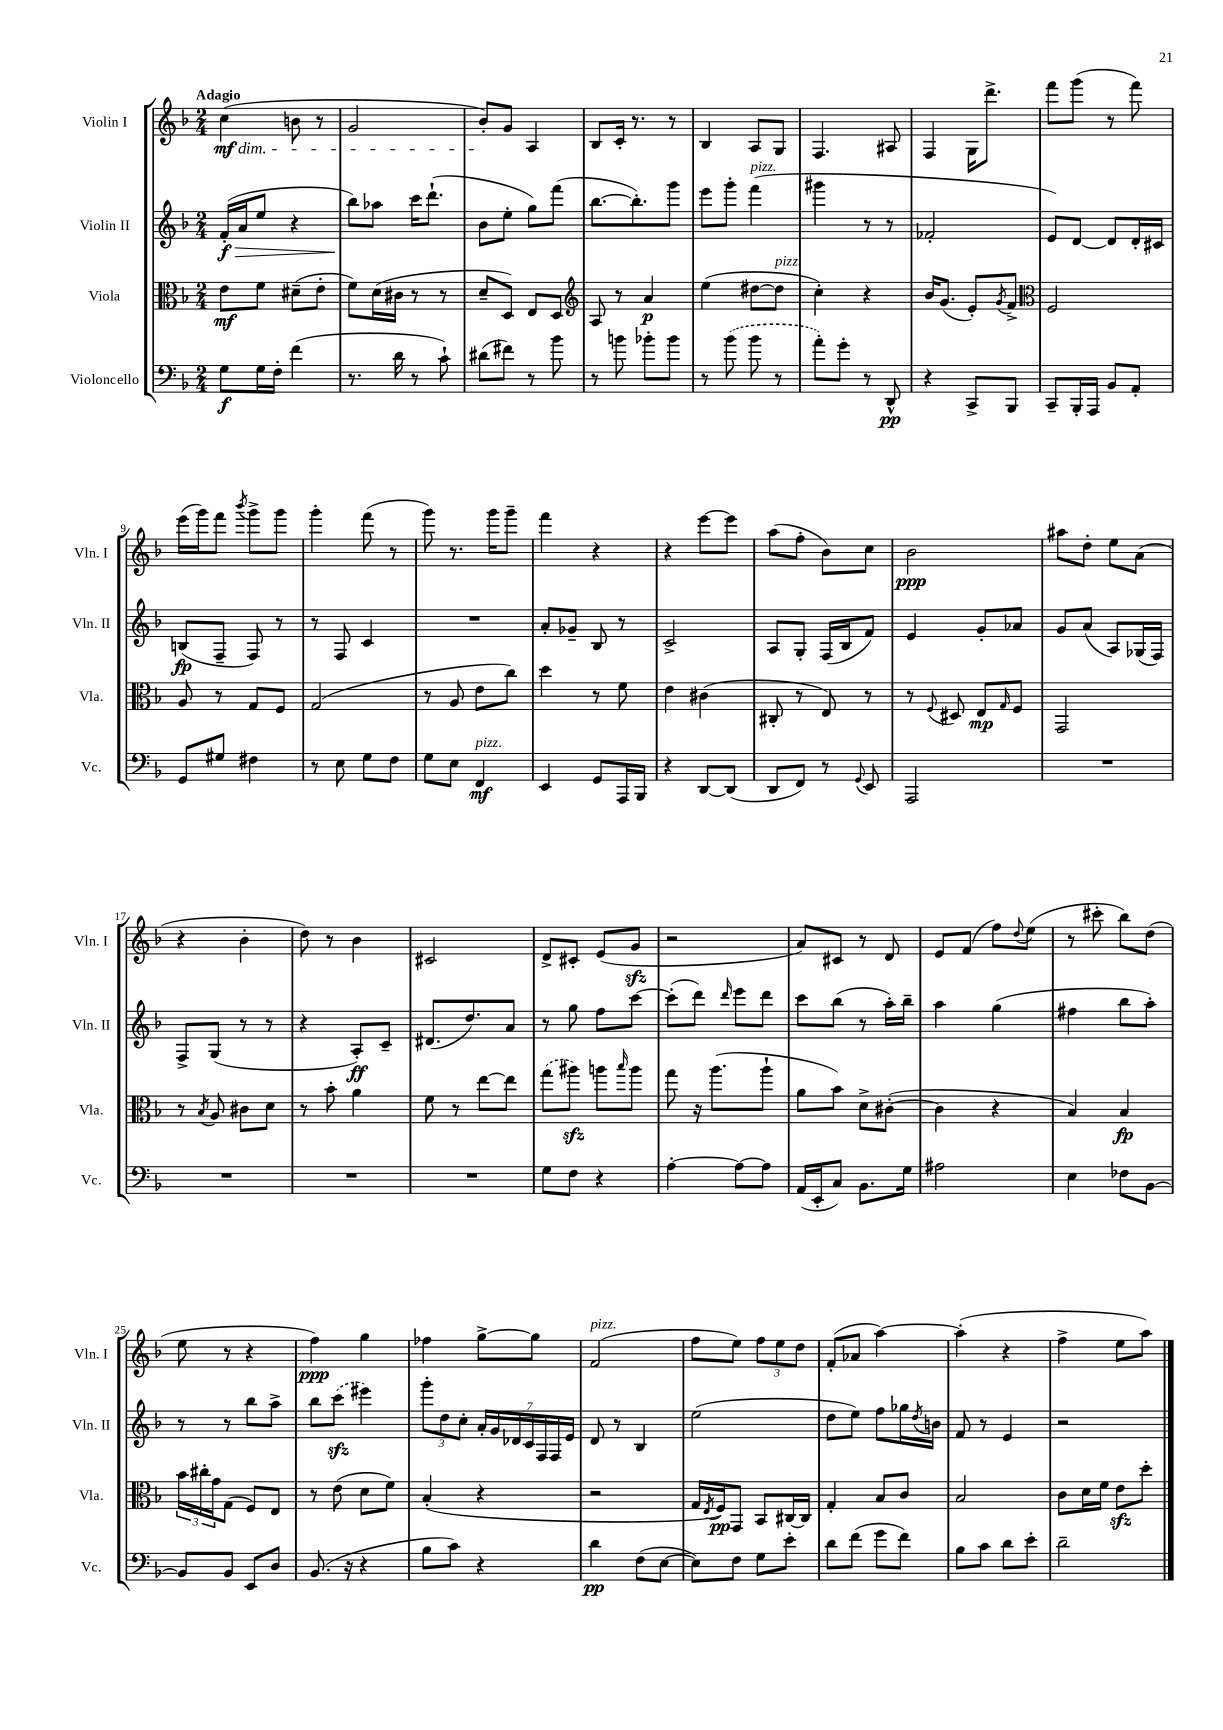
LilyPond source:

<<
\new StaffGroup <<
\new Staff = "s0" \with { instrumentName = "Violin I" shortInstrumentName = "Vln. I" } {
    \clef treble \key f \major \numericTimeSignature \time 2/4 \tempo "Adagio"
    c''4\mf\dim( b'8 r8 |
    g'2 |
    bes'8-.\!) g'8 a4 |
    bes8 c'16-. r8. r8 |
    bes4 a8 g8 |
    f4. ais8 |
    f4 g16 d'''8.-> |
    f'''8 g'''8( r8 f'''8) |
    e'''16( g'''16) f'''8 \acciaccatura { bes'''8 } g'''8-> g'''8 |
    g'''4-. f'''8( r8 |
    g'''8) r8. g'''16 g'''8-- |
    f'''4 r4 |
    r4 e'''8~ e'''8 |
    a''8( f''8-. bes'8) c''8 |
    bes'2\ppp |
    ais''8 d''8-. e''8 a'8( |
    r4 bes'4-. |
    d''8) r8 bes'4 |
    cis'2 |
    d'8-> cis'8-. e'8( g'8\sfz |
    r2 |
    a'8) cis'8 r8 d'8 |
    e'8 f'8( f''8) \appoggiatura { d''8 } e''8( |
    r8 cis'''8-. bes''8) d''8( |
    e''8 r8 r4 |
    f''4\ppp) g''4 |
    fes''4 g''8~-> g''8 |
    f'2^\markup { \italic "pizz." }( |
    f''8 e''8) \tuplet 3/2 { f''8 e''8 d''8 } |
    f'8-.( aes'8 a''4~) |
    a''4-.( r4 |
    f''4-> e''8 a''8) \bar "|." |
}
\new Staff = "s1" \with { instrumentName = "Violin II" shortInstrumentName = "Vln. II" } {
    \clef treble \key f \major \numericTimeSignature \time 2/4
    f'16-.\f\>( a'16 e''8 r4 |
    bes''8\!) aes''8 c'''16 d'''8.-!( |
    bes'8 e''8-. g''8) f'''8( |
    bes''8.~ bes''8.-.) g'''8 |
    e'''8 g'''8-. f'''4^\markup { \italic "pizz." }( |
    gis'''4 r8 r8 |
    fes'2-. |
    e'8) d'8~ d'8 d'16-. cis'16 |
    b8\fp( f8-- f8) r8 |
    r8 f8 c'4 |
    R2 |
    a'8-. ges'8-- bes8 r8 |
    c'2-> |
    a8 g8-. f16( bes16 f'8) |
    e'4 g'8-. aes'8 |
    g'8 a'8( a8) ges16( f16) |
    f8-> g8( r8 r8 |
    r4 a8-.\ff) c'8-- |
    dis'8.( d''8.) a'8 |
    r8 g''8 f''8 c'''8~ |
    c'''8-.( d'''8) \grace { d'''16 } e'''8 d'''8 |
    c'''8 bes''8( r8 a''16-.) bes''16-- |
    a''4 g''4( |
    fis''4 bes''8 a''8-.) |
    r8 r8 bes''8 a''8-> |
    bes''8 \once \slurDashed c'''8\sfz( eis'''4) |
    \tuplet 3/2 { g'''8-. d''8 c''8-. } \tuplet 7/4 { a'16-. g'16 des'16 c'16 f16 f16 e'16 } |
    d'8 r8 bes4 |
    e''2( |
    d''8 e''8) f''8 ges''16 \acciaccatura { d''8 } b'16 |
    f'8 r8 e'4 |
    r2 \bar "|." |
}
\new Staff = "s2" \with { instrumentName = "Viola" shortInstrumentName = "Vla." } {
    \clef alto \key f \major \numericTimeSignature \time 2/4
    e'8\mf f'8 dis'8--( e'8-. |
    f'8) d'16( cis'16 r8 r8 |
    d'8-- d8) e8 d8 |
    \clef treble a8 r8 a'4\p |
    e''4( dis''8~ dis''8^\markup { \italic "pizz." } |
    c''4-.) r4 |
    bes'16 g'8.( e'8-.) \acciaccatura { g'8 } f'8-> |
    \clef alto f2 |
    a8 r8 g8 f8 |
    g2( |
    r8 a8 e'8 c''8) |
    d''4 r8 f'8 |
    e'4 cis'4( |
    cis8-. r8 e8) r8 |
    r8 \appoggiatura { f8 } dis8 e8\mp \grace { g16 } f8 |
    g,2 |
    r8 \acciaccatura { bes8 } a8 cis'8 d'8 |
    r8 bes'8-. a'4 |
    f'8 r8 e''8~ e''8 |
    \once \slurDashed g''8( ais''8\sfz) a''8 \grace { bes''16 } a''8 |
    g''8 r16 a''8.( a''8-! |
    a'8 bes'8) d'8-> cis'8~-.( |
    cis'4 r4 |
    bes4) bes4\fp |
    \tuplet 3/2 { bes'16 cis''16-. g'16 } g8( f8) e8 |
    r8 e'8( d'8 f'8) |
    bes4-.( r4 |
    r2 |
    g16 \acciaccatura { e8 } f16\pp) g,8 bes,8 cis16~ cis16 |
    g4-. bes8 c'8 |
    bes2 |
    c'8 d'16 f'16 e'8\sfz d''8-. \bar "|." |
}
\new Staff = "s3" \with { instrumentName = "Violoncello" shortInstrumentName = "Vc." } {
    \clef bass \key f \major \numericTimeSignature \time 2/4
    g8\f g16 f16-. f'4( |
    r8. d'16 r8 c'8-!) |
    dis'8( fis'8) r8 bes'8 |
    r8 b'8 bes'8-. bes'8 |
    r8 \once \slurDashed bes'8( bes'8 r8 |
    a'8-.) g'8-. r8 d,8-^\pp |
    r4 c,8-> bes,,8 |
    c,8-- bes,,16-. a,,16 bes,8 a,8-. |
    g,8 gis8 fis4 |
    r8 e8 g8 f8 |
    g8 e8 f,4\mf^\markup { \italic "pizz." } |
    e,4 g,8 a,,16 bes,,16 |
    r4 d,8~ d,8( |
    d,8 f,8) r8 \appoggiatura { g,8 } e,8 |
    a,,2 |
    R2 |
    R2 |
    R2 |
    R2 |
    g8 f8 r4 |
    a4~-. a8~ a8 |
    a,16( e,16-. c8) bes,8. g16 |
    ais2 |
    e4 fes8 bes,8~ |
    bes,8 bes,8 e,8 d8 |
    bes,8.( r16 r4 |
    bes8 c'8) r4 |
    d'4\pp f8( e8~ |
    e8) f8 g8 e'8-. |
    d'8 f'8( g'8 f'8) |
    bes8 c'8 d'8 e'8-. |
    d'2-- \bar "|." |
}
>>
>>
